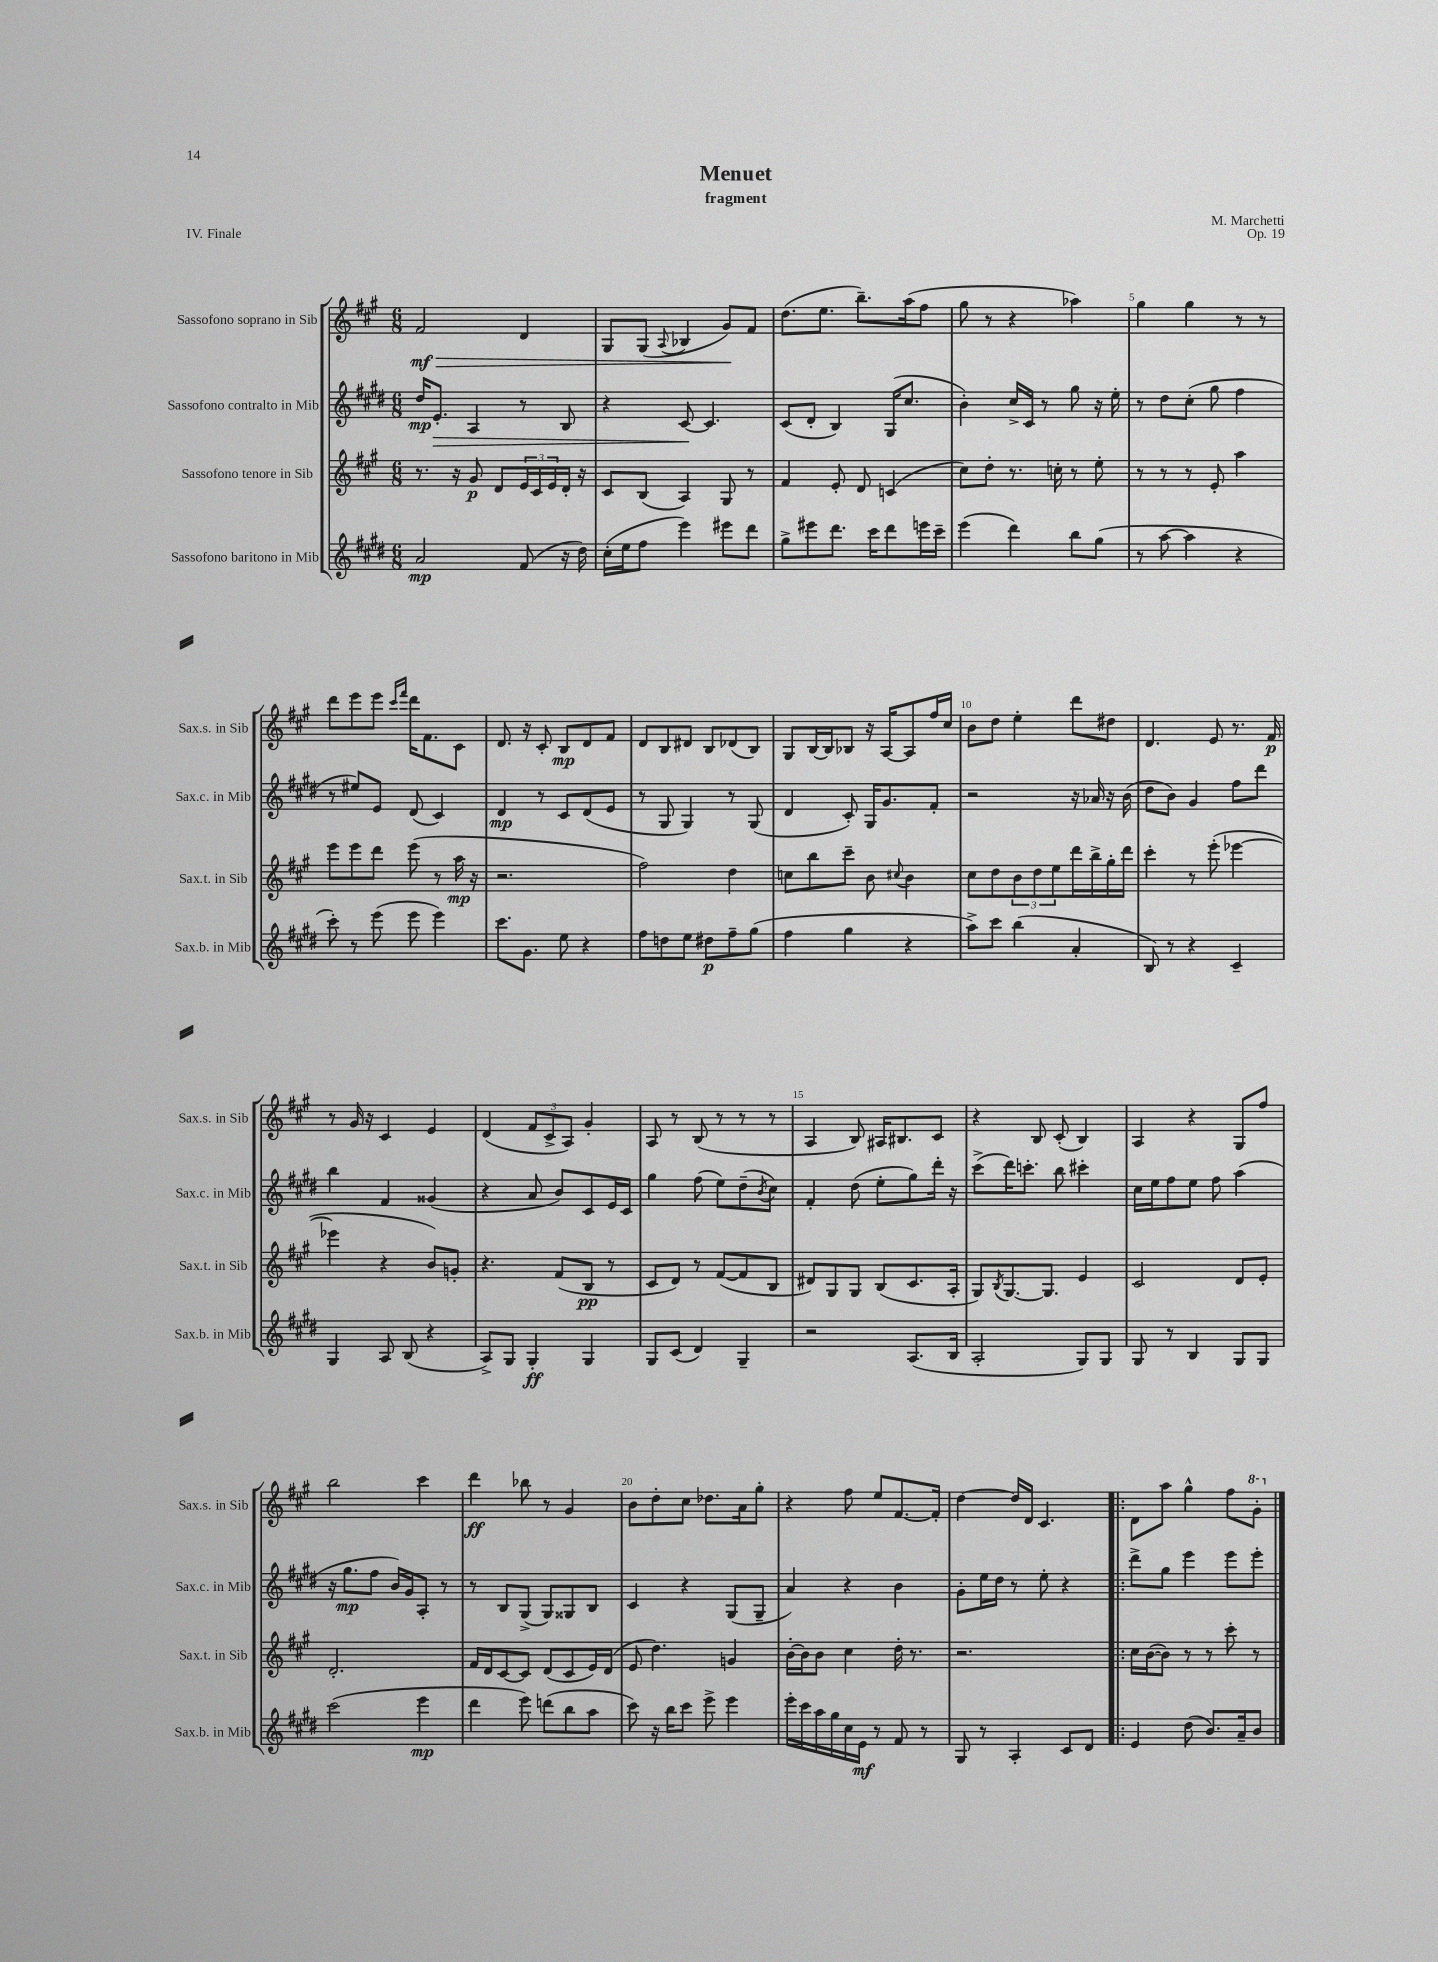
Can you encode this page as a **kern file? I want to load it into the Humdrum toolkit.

**kern	**kern	**kern	**kern
*staff4	*staff3	*staff2	*staff1
*clefG2	*clefG2	*clefG2	*clefG2
*k[f#c#g#d#]	*k[f#c#g#]	*k[f#c#g#d#]	*k[f#c#g#]
*M6/8	*M6/8	*M6/8	*M6/8
2a	8.r	16dd#	2f#
.	.	8.e'	.
.	16r	.	.
.	8g#	4A	.
.	8d	.	.
(8f#	24e	8r	4d
.	24c#	.	.
.	24e	.	.
16r	16d'	8B	.
16dd#)	16r	.	.
=	=	=	=
(16cc#'	8c#	4r	8G#
16ee	.	.	.
8ff#	(8B	.	(8G#
.	.	.	8qqA
4eee)	4A)	[8c#	4B-
.	.	4.c#]	.
8eee#	8G#	.	8g#)
8ddd#	8r	.	8f#
=	=	=	=
8gg#^	4f#	(8c#	(8.dd
8eee#	.	8d#'	.
.	.	.	8.ee
8.ddd#	8e'	4B)	.
.	8d	.	8.bb~)
16ccc#	.	.	.
8ddd#	(4c	(16G#	.
.	.	8.cc#	(16aa
16eee	.	.	8ff#
16ccc#~	.	.	.
=	=	=	=
(4eee	8cc#)	4b')	8gg#
.	8dd'	.	8r
4ddd#)	8.r	16cc#^	4r
.	.	16c#	.
.	.	8r	.
.	16cc'	.	.
8bb	8r	8gg#	4aa-)
(8gg#	8ee'	16r	.
.	.	16ee'	.
=	=	=	=
8r	8r	8r	4gg#
[8aa	8r	8dd#	.
4aa]	8r	(8cc#'	4gg#
.	8e'	8gg#	.
4r	4aa	4ff#	8r
.	.	.	8r
=	=	=	=
8ccc#')	8eee	8r	8ddd
8r	8eee	8ee#)	8eee
(8eee	8ddd	8e	8eee
.	.	.	16qqccc#
.	.	.	16qqfff#
8eee	(8eee	(8d#	16ddd
.	.	.	8.f#
4eee)	8r	4c#)	.
.	16aa	.	8c#
.	16r	.	.
=	=	=	=
8.ccc#	2.r	4d#	8.d
8.g#	.	.	16r
.	.	8r	8c#'
8ee	.	8c#	8B
4r	.	(8d#	8d
.	.	8e	8f#
=	=	=	=
8ff#	2ff#)	8r	8d
8dd	.	8G#	8B
8ee	.	4G#)	8d#
8dd#	.	.	8B
8ff#~	4dd	8r	(8d-
(8gg#	.	(8G#	8B)
=	=	=	=
4ff#	8cc	4d#	8G#
.	8bb	.	[16B
.	.	.	16B]
4gg#	8ccc#~	8c#')	8B-
.	8b	16G#	16r
.	.	8.g#	[16A
.	8qqcc#	.	.
4r	4b	.	8A]
.	.	8f#'	16ff#
.	.	.	16cc#
=	=	=	=
8aa^)	8cc#	2r	8b
8ccc#	8dd	.	8dd
(4bb	12b	.	4ee'
.	12dd	.	.
.	12ee	.	.
4a'	16ddd	16r	8ddd
.	16bb^	16a-	.
.	16gg#'	16r	8dd#
.	16ddd	(16b	.
=	=	=	=
8B)	4ccc#'	8dd#	4.d
8r	.	8b)	.
4r	8r	4g#	.
.	(8eee'	.	8e
4c#~	[4eee-	8ff#	8.r
.	.	8ddd#	.
.	.	.	16f#
=	=	=	=
4G#	4eee-]	4bb	8r
.	.	.	16g#
.	.	.	16r
8A	4r	4f#	4c#
(8B	.	.	.
4r	8b)	(4g##	4e
.	8g'	.	.
=	=	=	=
8A^)	4.r	4r	(4d
8G#	.	.	.
4G#'	.	8a	12f#
.	.	.	12c#^
.	(8f#	8b)	.
.	.	.	12A)
4G#	8B	8c#	4g#'
.	8r	16e	.
.	.	16c#	.
=	=	=	=
8G#	8c#	4gg#	8A
(8c#	8d)	.	8r
4d#)	8r	(8ff#	(8B
.	([8f#	8ee)	8r
4G#~	8f#]	(8dd#~	8r
.	.	8qb	.
.	8B	8cc#)	8r
=	=	=	=
2r	8d#)	4f#'	4A
.	8G#	.	.
.	8G#	(8dd#	8B)
.	(8B	8ee'	16A#
.	.	.	8.B#
(8.A	8.c#	8gg#)	.
.	.	16ddd#'	8c#
16B	16A'	16r	.
=	=	=	=
2A'	8G#)	(8ccc#^	4r
.	8qB	.	.
.	[8.G#	16ddd#)	.
.	.	8.ccc'	.
.	.	.	8B
.	8.G#]	.	.
.	.	8bb	(8c#'
8G#)	4e	4ccc#'	4B)
8G#	.	.	.
=	=	=	=
8G#	2c#	16cc#	4A
.	.	16ee	.
8r	.	8ff#	.
4B	.	8ee	4r
.	.	8ff#	.
8G#	8d	(4aa	8G#
8G#	8e'	.	8ff#
=	=	=	=
(2ccc#	2.d'	16r	2bb
.	.	8.gg#	.
.	.	8ff#	.
.	.	16b)	.
.	.	16g#	.
4eee	.	8A'	4ccc#
.	.	8r	.
=	=	=	=
4ddd#	16f#	8r	4ddd
.	16d	.	.
.	[8c#	8B	.
8eee)	8c#]	(8G#^	8bb-
(8ddd	(8d	8G#)	8r
8bb	8c#	8G##	4g#
8aa	16e)	8B	.
.	(16d	.	.
=	=	=	=
8ccc#)	8e	4c#	8b
16r	4.dd)	.	8dd'
16bb	.	.	.
8ccc#	.	4r	8cc#
8eee^	.	.	8.dd-
4eee	4g	(8G#	.
.	.	.	16a
.	.	8G#~	8gg#'
=	=	=	=
16eee'	[16b'	4a)	4r
16ccc#	16b]	.	.
16aa	8b	.	.
16gg#	.	.	.
16cc#	4cc#	4r	8ff#
16e	.	.	.
8r	.	.	8ee
8f#	16dd'	4b	[8.f#
.	8.r	.	.
8r	.	.	.
.	.	.	16f#']
=	=	=	=
8G#	2.r	8g#'	[4dd
8r	.	16ee	.
.	.	16dd#	.
4A'	.	8r	16dd]
.	.	.	16d
.	.	8ee'	4.c#
8c#	.	4r	.
8d#	.	.	.
=!|:	=!|:	=!|:	=!|:
4e	16cc#	8ddd#^	8d
.	([16b	.	.
.	8b])	8gg#	8aa
(8dd#	8r	4eee	4gg#^^
8.b)	8r	.	.
.	8ccc#'	8eee	8ff#
16a~	.	.	.
8b	8r	8eee'	8gg#'
==	==	==	==
*-	*-	*-	*-
